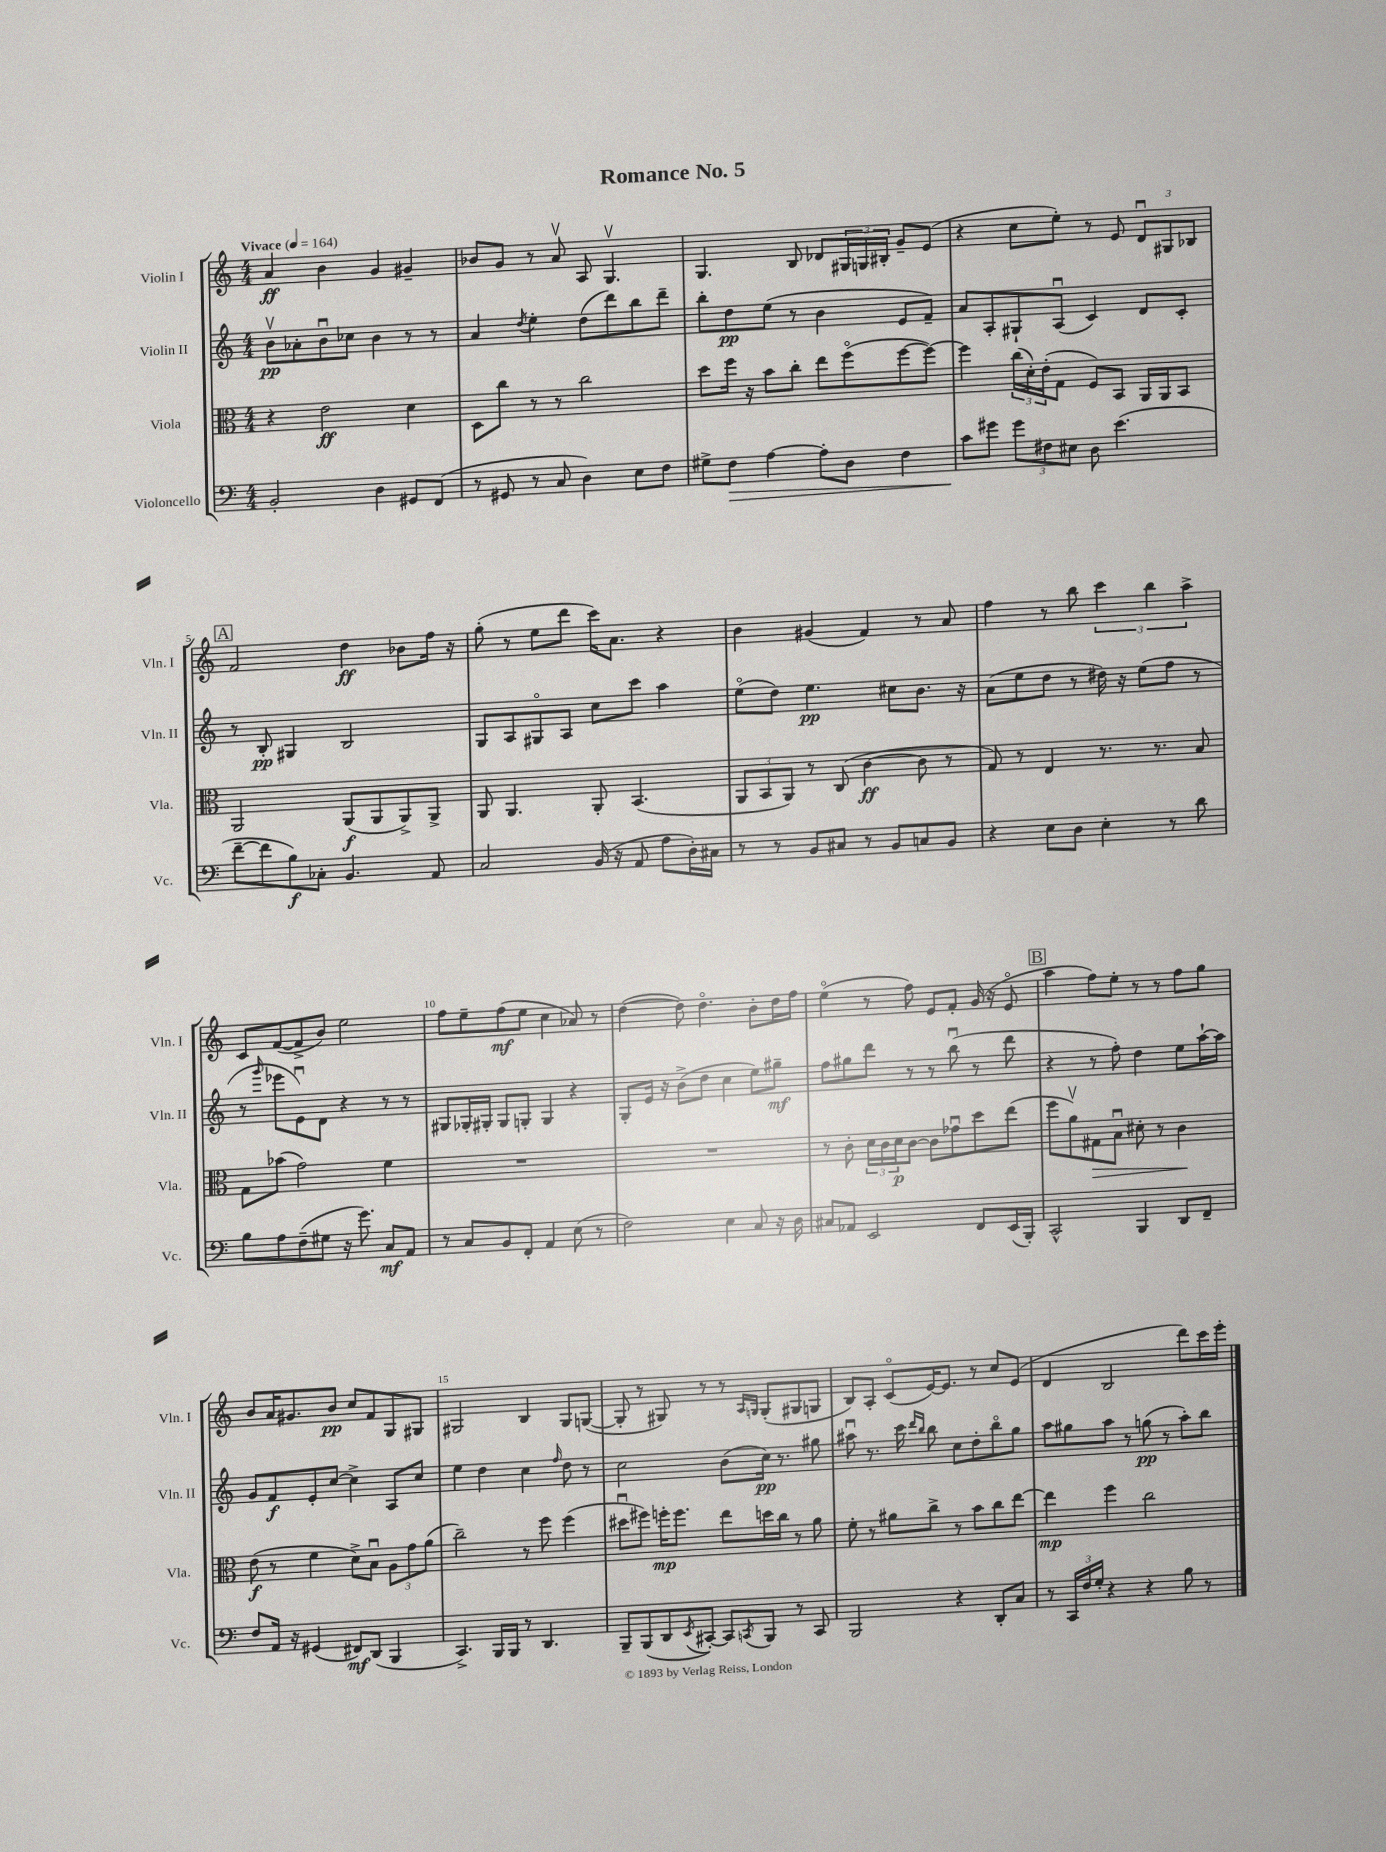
\header { title = "Romance No. 5" }
<<
\new StaffGroup <<
\new Staff = "s0" \with { instrumentName = "Violin I" shortInstrumentName = "Vln. I" } {
    \clef treble \key c \major \numericTimeSignature \time 4/4 \tempo "Vivace" 4 = 164
    a'4\ff b'4 g'4 gis'4-- |
    bes'8 g'8 r8 a'8\upbow a8 g4.\upbow |
    g4. b8 des'8 \tuplet 3/2 { gis16 g16 bis16-. } g'8-- e'8( |
    r4 c''8 e''8-.) r8 e'8 \tuplet 3/2 { d'8\downbow gis8 bes8 } |
    \mark \markup { \box "A" } f'2 d''4\ff bes'8 f''16 r16 |
    g''8-.( r8 e''8 d'''8 c'''16) a'8. r4 |
    b'4 gis'4( f'4) r8 a'8 |
    f''4 r8 b''8 \tuplet 3/2 { c'''4 b''4 a''4-> } |
    c'8 f'8~( f'8-> b'8) e''2 |
    f''8 e''8-- f''8\mf( e''8 c''4 aes'8) r8 |
    d''4~( d''8) d''4.\flageolet b'8-. d''16 f''16 |
    e''4\flageolet( r8 f''8) e'8 f'8-. g'16( r16 e'8\flageolet |
    \mark \markup { \box "B" } a''4 f''8) e''8-. r8 r8 f''8 g''8 |
    b'8 a'16 gis'8. b'8\pp c''8 f'8 g8 gis8 |
    gis2 b4 gis8 g8~( |
    g8-. r8 gis8) r8 r8 \grace { a16 g16 } g8-.( gis8 g8 |
    b8) a8-. c'8\flageolet( e'16~) e'8. r8 c''8 e'8( |
    d'4 b2 d'''8) c'''16 e'''16-. \bar "|." |
}
\new Staff = "s1" \with { instrumentName = "Violin II" shortInstrumentName = "Vln. II" } {
    \clef treble \key c \major \numericTimeSignature \time 4/4
    b'8\upbow\pp aes'8-. b'8\downbow ces''8 b'4 r8 r8 |
    a'4 \acciaccatura { d''8 } e''4-. d''8( d'''8) b''8 d'''8-- |
    b''8-. d''8\pp e''8( r8 b'4 e'8 f'8--) |
    a'8 a8-. gis8-! a8\downbow( c'4) d'8 c'8-. |
    \mark \markup { \box "A" } r8 b8-.\pp gis4 b2 |
    g8 a8 gis8\flageolet a8 c''8 c'''8 a''4 |
    e''8\flageolet( d''8) e''4.\pp cis''8 b'8. r16 |
    a'8( e''8 d''8 r8 dis''16) r16 e''8( f''8 r8 |
    r8 \grace { g'''16 } ees'''8 e'8\downbow) d'8 r4 r8 r8 |
    gis8 ges16-. gis16-. gis8 g8-. g4 r4 |
    g8-. e'16 r16 b'8->( d''8 c''4 e''8) gis''8--\mf |
    f''8 gis''8 d'''8 r8 r8 b''8\downbow( r8 d'''8 |
    \mark \markup { \box "B" } r4 r8 f''8-.) d''4 e''8 a''16~-! a''16 |
    g'8 f'8\f e'8-. c''8~ c''4-> a8 c''8 |
    e''4 d''4 c''4 \grace { f''16 } d''8 r8 |
    c''2 b'8( c''16\pp) r8. gis''8 |
    ais''8\downbow r8. c'''16 \grace { d'''16 b''16 } b''8 c''8 d''8-. b''8\flageolet g''8 |
    a''8 gis''8 a''8 r8 g''8\pp( r8 a''8-.) b''8 \bar "|." |
}
\new Staff = "s2" \with { instrumentName = "Viola" shortInstrumentName = "Vla." } {
    \clef alto \key c \major \numericTimeSignature \time 4/4
    r4 e'2\ff d'4 |
    d8 c''8 r8 r8 c''2 |
    d''8 f''16 r16 b'8 c''8-. e''8 f''8\flageolet( f''8~ f''8~) |
    f''4 \tuplet 3/2 { c''16( d'16-.) e'16-.( } g8 f8) b,8 a,16 a,16 b,8 |
    \mark \markup { \box "A" } a,2 a,8\f( a,8 a,8->) a,8-> |
    a,8 a,4. a,8-. b,4.( |
    \tuplet 3/2 { a,8 b,8 a,8) } r8 c8( c'4~\ff c'8 r8 |
    g8) r8 e4 r8. r8. b8 |
    g8 bes'8( g'2) f'4 |
    R1 |
    R1 |
    r8 c'8-. \tuplet 3/2 { d'16 c'16 d'16\p } c'8~ c'8 ges'8\downbow d''8 e''8( |
    \mark \markup { \box "B" } f''8 a'8\upbow) gis8\> b8\downbow dis'8-. r8 c'4\! |
    e'8\f( r8 f'4 d'8->) b8\downbow \tuplet 3/2 { a8 g'8 a'8( } |
    c''2--) r8 f''8 f''4( |
    dis''8\downbow fis''8) f''16-.\mp f''8. e''8 d''16 c''16 r8 a'8 |
    f'8-. r8 ais'8 c''8-> r8 b'8 c''8 e''8~ |
    e''4\mp f''4 c''2 \bar "|." |
}
\new Staff = "s3" \with { instrumentName = "Violoncello" shortInstrumentName = "Vc." } {
    \clef bass \key c \major \numericTimeSignature \time 4/4
    b,2-. d4 gis,8 f,8( |
    r8 gis,8 r8 c8 d4) e8 f8 |
    gis8-> f8\> a4~ a8-. d8 f4 |
    c'8\! gis'8 \tuplet 3/2 { gis'8 fis8 eis8 } d8 e'4.( |
    \mark \markup { \box "A" } f'8~-- f'8 b8\f) ces8-. b,4. a,8 |
    c2 b,16( r16 a,8 a8 d16-.) cis16 |
    r8 r8 b,8 cis8 r8 b,8 c8 b,8 |
    r4 e8 d8 e4-. r8 d'8 |
    b8 a8 f8--( gis8 r16 g'8.) c8\mf a,8 |
    r8 c8 b,8 f,8-. a,4 e8( r8 |
    f2) e4 c8 r16 d16 |
    cis8 aes,8 e,2 f,8 e,16( b,,16-.) |
    \mark \markup { \box "B" } c,2-^ b,,4 d,8 f,8-- |
    f8 a,16 r16 gis,4( fis,8\mf) d,8( b,,4 |
    c,4.->) b,,16 b,,16 r8 d,4. |
    b,,8-- b,,8( d,8 \acciaccatura { e,8 } cis,8~-.) cis,8 \acciaccatura { c,8 } b,,8 r8 c,8 |
    b,,2 r4 d,8-. c8 |
    r8 \tuplet 3/2 { c,16 f16 g16-. } r4 r4 b8 r8 \bar "|." |
}
>>
>>
\layout { \context { \Score \override BarNumber.break-visibility = ##(#f #t #t) barNumberVisibility = #(every-nth-bar-number-visible 5) } }
